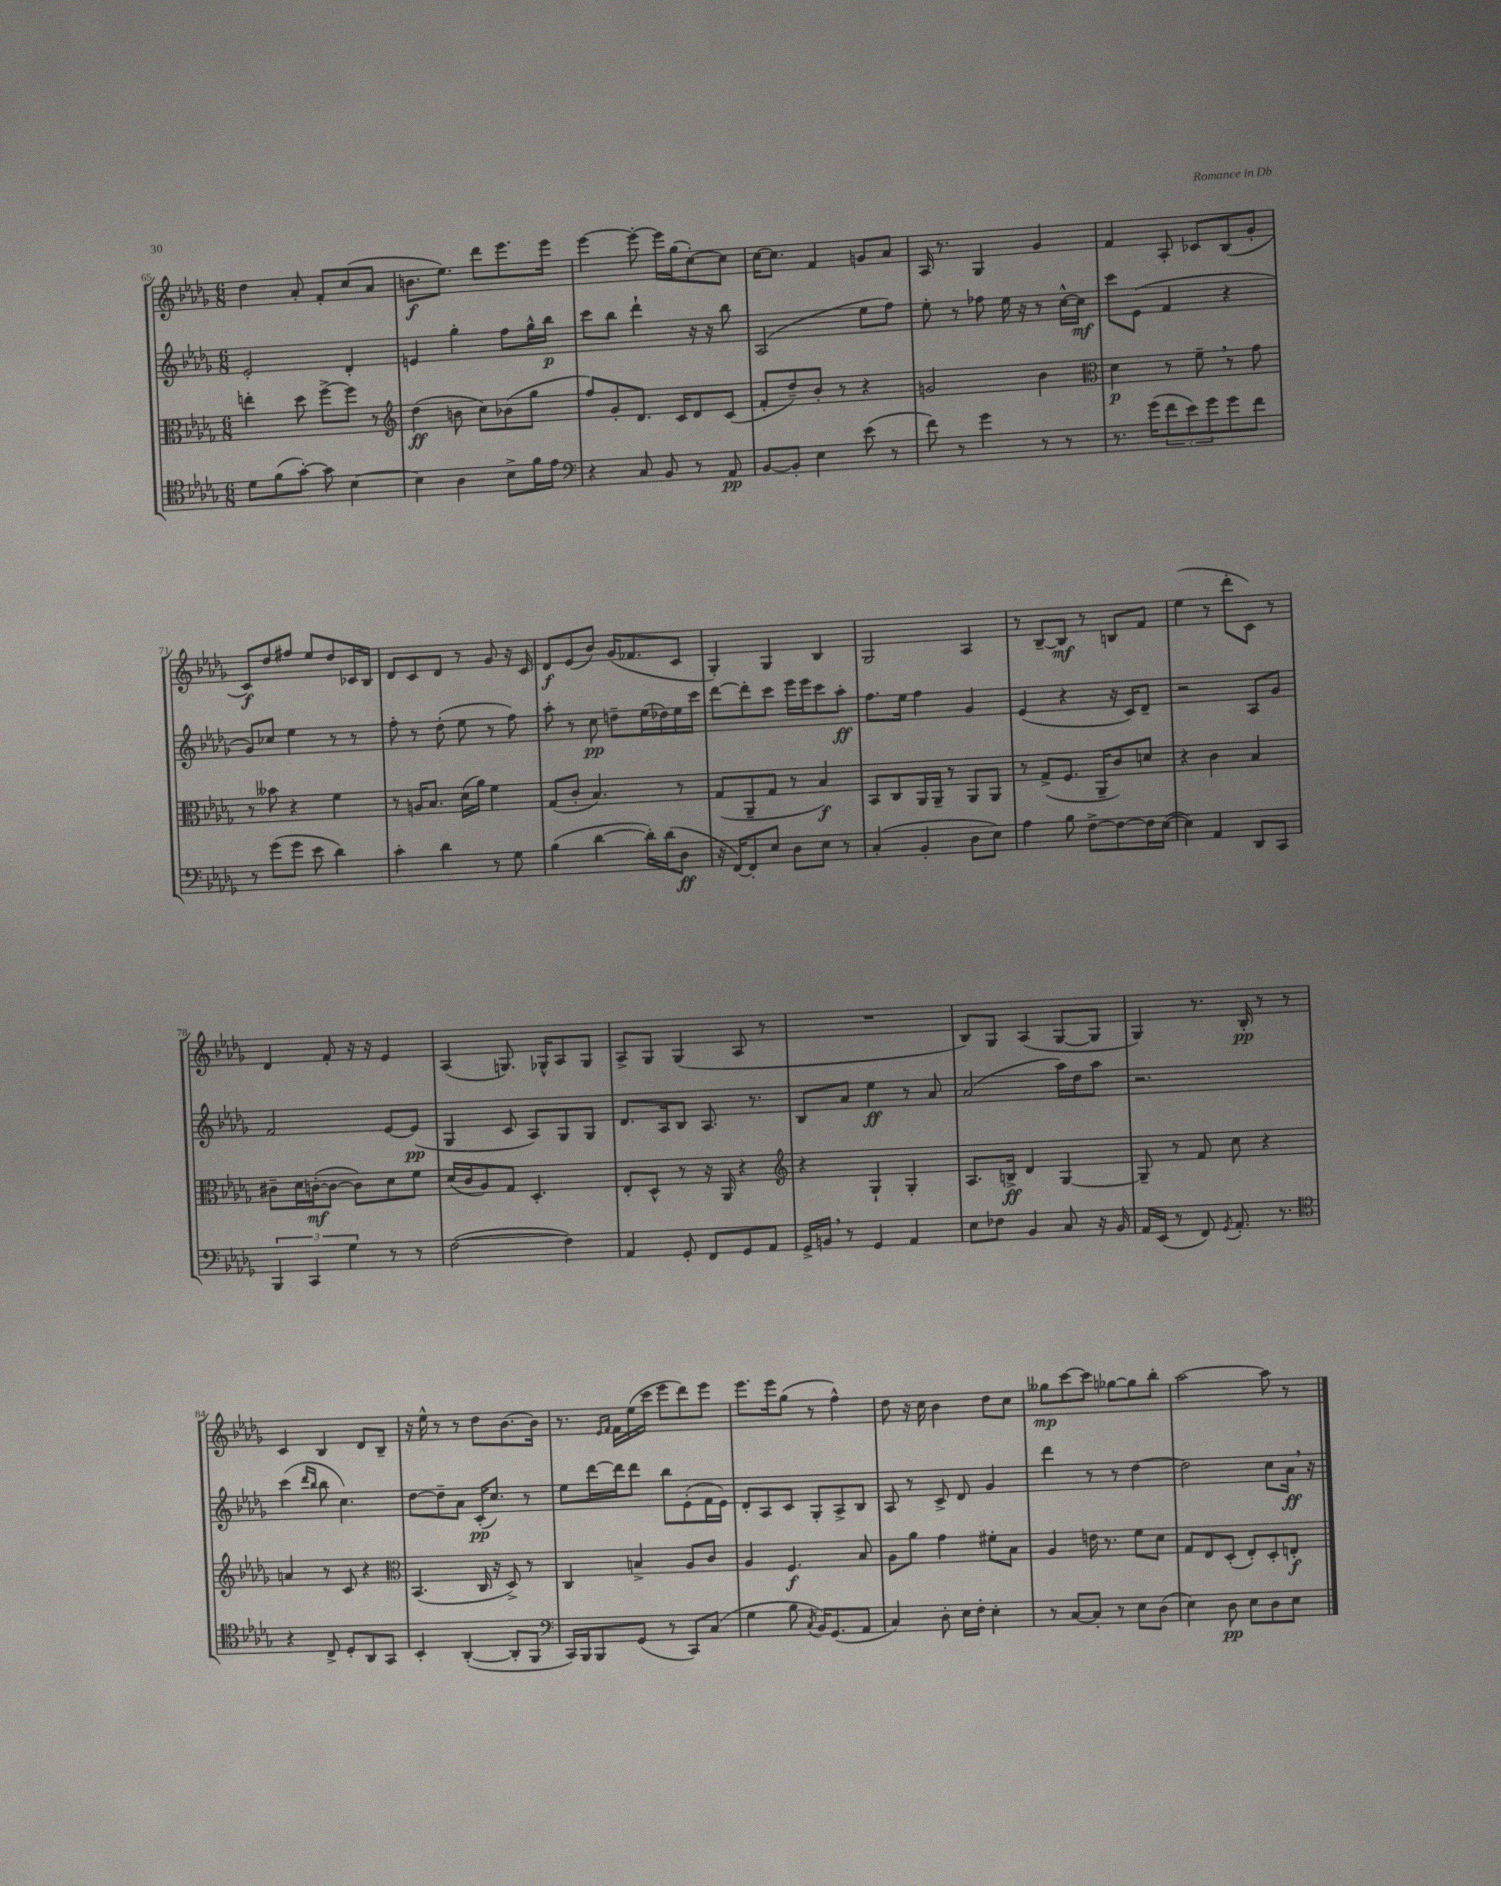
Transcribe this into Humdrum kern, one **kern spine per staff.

**kern	**kern	**kern	**kern
*staff4	*staff3	*staff2	*staff1
*clefC4	*clefC3	*clefG2	*clefG2
*k[b-e-a-d-g-]	*k[b-e-a-d-g-]	*k[b-e-a-d-g-]	*k[b-e-a-d-g-]
*M6/8	*M6/8	*M6/8	*M6/8
8d-	4ee'	2e-'	4dd-
(8f	.	.	.
[8g-')	8dd-	.	8a-'
8g-]	[8ff^	.	8f'
[4B-	8ff]	4d-'	(8cc
.	8r	.	8a-
=	=	=	=
*	*clefG2	*	*
4B-]	(4dd-	4e	8.b
.	.	.	8.ee-)
4A-	8b	4gg-'	.
.	8cc)	.	8ddd-
8B-^	(8b-	8ff	8.eee-
16f	8gg-	16gg-^^	.
16e-	.	16bb-	16eee-
=	=	=	=
*clefF4	*	*	*
4r	8ff)	8ccc	[4eee-
.	8g-'	8bb-	.
8C	8.d-	4ddd-`	8eee-'_
8BB-	.	.	16eee-]
.	16c	.	(16gg-
8r	8d-	16r	[8cc')
.	.	16r	.
8AA-	(8c	8bb-	8cc]
=	=	=	=
[8BB-	8f'	(2A-	[16cc
.	.	.	8.cc]
8BB-']	8dd-~)	.	.
4E-	8b-'	.	4f
.	8r	.	.
(8e-	4r	8ee-	8g
8r	.	8ff)	8a-
=	=	=	=
8f)	2g	8ee-'	16A-
.	.	.	8.r
8r	.	8r	.
4g-	.	8ff-	4G-
.	.	16ee-	.
.	.	16r	.
8r	4b-	8r	4g-
8r	.	[16cc^^	.
.	.	16cc]	.
=	=	=	=
*	*clefC3	*	*
8.r	4d-	8ccc	4f
.	.	(8e-	.
(16g-	.	.	.
12f	8r	4f	8A-'
12e-)	.	.	.
.	8f~	.	8c-
12g-	.	.	.
8g-	8r	4r	(8B-
8f	8g-	.	8g-'
=	=	=	=
8r	8r	8g-)	8c)
(8g-	8b--	8cc-	8dd-
8g-	4r	4ee-	8ff#
8e-	.	.	8ee-
4d-)	4f	8r	8dd-
.	.	8r	16c-
.	.	.	16B-
=	=	=	=
4c'	8r	8ff'	8d-
.	16A	8r	8c
.	8.B-	.	.
4d-	.	(8dd-'	8d-
.	(16d-	8ee-	8r
.	16a-)	.	.
8r	4f	8r	8g-
8G-	.	8ff)	16r
.	.	.	16c
=	=	=	=
(4B-	(8G-	8aa-'	8d-
.	8c'	8r	(8e-
[4d-	4.B-)	8cc	8b-)
.	.	8dd~	(16g-
.	.	.	8.f-
16d-'])	.	(16ee-	.
(16d-	.	16dd-)	.
8D-	8r	16ee-	8c
.	.	16ccc	.
=	=	=	=
16r	(8G-	[8ddd-	4G-')
[16FF)	.	.	.
8FF']	8AA-~	8ddd-']	.
8E-	8G-	8ccc	4G-
8D-	8r	16eee-	.
.	.	16eee-	.
8E-	4B-)	8ccc	4B-
8r	.	8aa-'	.
=	=	=	=
(4C'	8BB-	8.ff	2G-
.	8C	.	.
.	.	16ee-	.
4BB-'	16AA-	4ff	.
.	16AA-~	.	.
.	8r	.	.
8D-	8AA-	4g-	4A-
8E-)	8AA-	.	.
=	=	=	=
4A-	8r	(4e-	8r
.	(8G-^	.	[8B-~
8B-	8.F	4r	8B-]
[8F^	.	.	8r
.	16AA-~	.	.
8F_	8c)	16r	8B
.	.	16c)	.
16F]	8d	8d-~	8f
([16E-	.	.	.
=	=	=	=
4E-])	4r	2r	(4ee-
4AA-	4c	.	8r
.	.	.	8ddd-'
8DD-	4B-	8A-	8c)
8CC	.	8g-	8r
=	=	=	=
6BBB-	8c#~	2f	4d-
.	16d-	.	.
6CC	.	.	.
.	([16c'	.	.
.	8c_	.	8f'
6G-	.	.	.
.	8c])	.	16r
.	.	.	16r
8r	8d-	[8e-	4e-
8r	8f	(8e-]	.
=	=	=	=
([2F	(16d-	4G-	(4A-
.	16c	.	.
.	8A-)	.	.
.	8G-	8c	8.G)
.	4.D-'	8A-)	.
.	.	.	16G-^^
4F])	.	8G-	8A-
.	.	8G-	8G-
=	=	=	=
4AA-	8E-'	8.d-	8A-^
.	8D-^^	.	8G-
.	.	16A-	.
8GG-'	8r	8B-	(4G-
8FF	16r	8.A-	.
.	16AA-	.	.
8GG-	4r	.	8A-
.	.	8.r	.
8AA-	.	.	8r
=	=	=	=
*	*clefG2	*	*
16GG-^	4r	8B-	2.r
16BB	.	.	.
8r	.	8a-	.
4GG-	4G-`	4ee-	.
4AA-	4G-'	8r	.
.	.	8a-	.
=	=	=	=
8E-	8.A-	(2a-	8B-)
8F-	.	.	8G-
.	16B^	.	.
4BB-	4d-	.	(4A-
8C	[4G-	16aa-)	[8G-
.	.	16dd-	.
16r	.	8aa-	8G-]
16BB-	.	.	.
=	=	=	=
16AA-	8G-~]	2.r	4G-)
(16EE-	.	.	.
8r	8r	.	.
8FF)	8f	.	8.r
8qGG-	.	.	.
8.AA-'	8cc	.	.
.	.	.	16B-'
.	4r	.	8r
8.r	.	.	.
.	.	.	8r
=	=	=	=
*clefC4	*	*	*
4r	4a	(4ccc	4c
.	.	16qqddd-	.
.	.	16qqbb-	.
8C^	8r	8bb-	4B-
8D-'	8c	4.cc)	.
8AA-	4r	.	8d-
8GG-	.	.	8B-~
=	=	=	=
*	*clefC3	*	*
4BB-'	(4.BB-	[8dd-	16r
.	.	.	16ee-^^
.	.	8dd-~]	8r
([4AA-'	.	8a-	8r
.	16C	(16c'	8dd-
.	16r	8.cc)	.
8AA-']	8D-^)	.	[8.b-
8FF	8r	8r	.
.	.	.	16b-]
=	=	=	=
*clefF4	*	*	*
16CC)	4C	8ee-	8.r
16BBB-	.	.	.
8BBB-	.	[16ddd-	.
.	.	.	16qqe-
.	.	.	16qqf
.	.	16ddd-]	16f
(8GG-	4B^	8ddd-	(16ee-
.	.	.	16ccc
8r	.	8bb-	8eee-
8CC)	8A-	(8e-'	8ddd-)
(8C	8c	16f	8eee-
.	.	16e-)	.
=	=	=	=
4G-	4A-	8d-'	8.eee-
.	.	8A-	.
.	.	.	16eee-
8B-	4.F	8c	(8gg-
8qC	.	.	.
16BB-)	.	8G-'	8r
(8.GG-	.	.	.
.	.	8A-^	4ff^^)
8AA-	8B-	8B-	.
=	=	=	=
4C)	8A-	8A-	8dd-
.	8a-	8r	16r
.	.	.	16cc
8D-'	4g-	8c^	4b-
16E-	.	8d-	.
16F'	.	.	.
4E-'	8f#'	4g-	8dd-
.	8B-	.	8cc
=	=	=	=
8r	4A-	4ddd-	8gg--
[8C	.	.	[8ccc
8C']	16e	8r	8ccc]
.	8.r	.	.
8r	.	8r	[8gg-
8E-	8f	[4dd-	8gg-]
(8D-	8d-	.	8bb-'
=	=	=	=
4E-)	8G-	2dd-]	[2aa-
.	8E-	.	.
8D-	(8D-'	.	.
8E-	8E-')	.	.
8D-	8D-'	8cc	8aa-]
8E-	8E'	16a-	8r
.	.	16r	.
==	==	==	==
*-	*-	*-	*-
